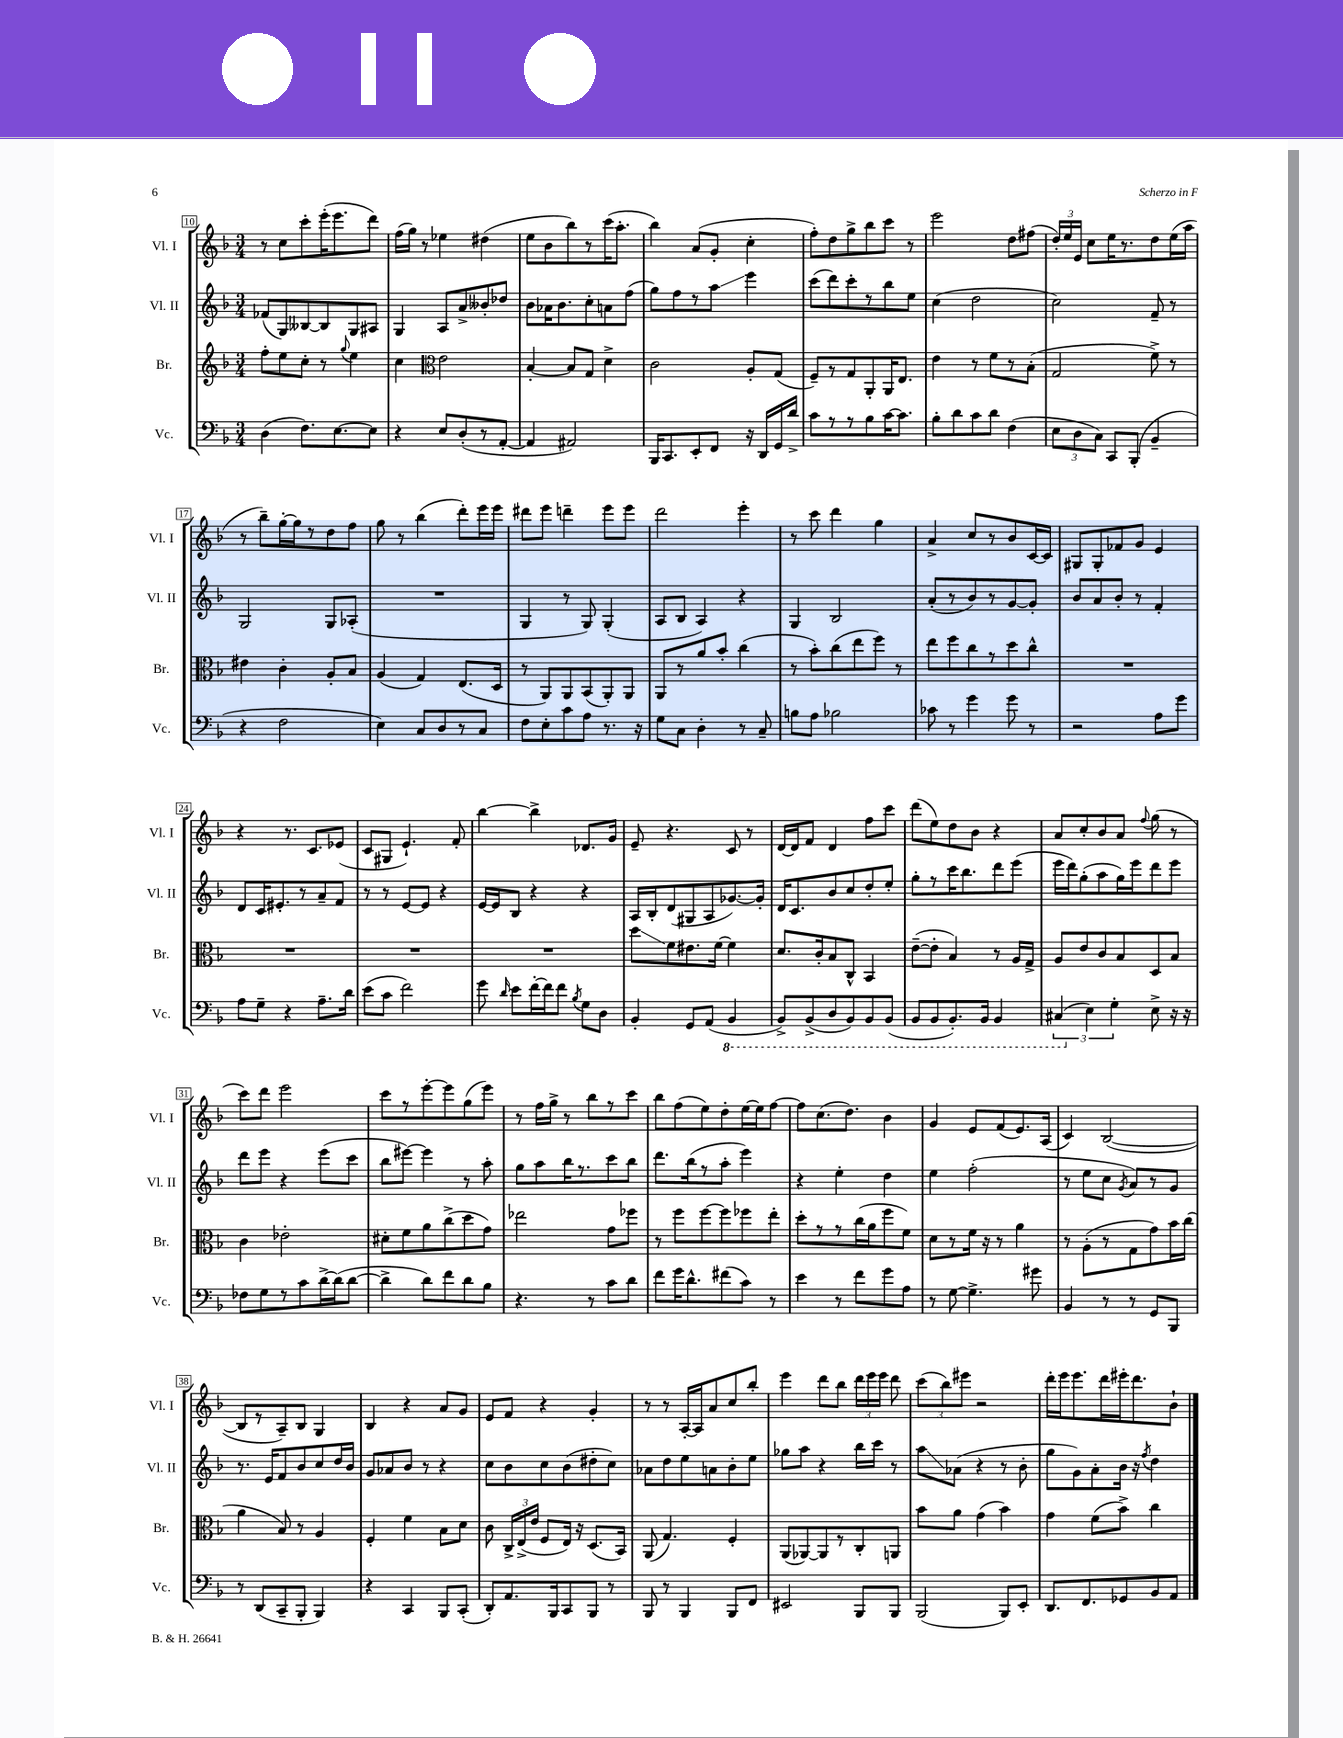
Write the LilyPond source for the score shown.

<<
\new StaffGroup <<
\new Staff = "s0" \with { instrumentName = "Vl. I" shortInstrumentName = "Vl. I" } {
    \clef treble \key f \major \numericTimeSignature \time 3/4
    \autoBeamOff r8 c''8[ c'''8-. e'''16-.( e'''8. d'''8]) |
    f''16[( g''16]) r8 ees''4 dis''4( |
    e''8[ bes'8 bes''8) r8 c'''16( a''8.]-. |
    bes''4) a'8[( g'8]-. c''4-. |
    f''8[-.) d''8 g''8-> bes''8 c'''8] r8 |
    e'''2 d''8[ fis''8]( |
    \tuplet 3/2 { d''16[-.) e''16 e'16] } c''8[ e''16 r8. d''8 e''16( a''16] |
    r8 bes''8[--) g''16~-. g''16 r8 d''8 f''8] |
    g''8 r8 bes''4( d'''8[-.) e'''16 e'''16] |
    dis'''8[ e'''8] d'''4-- e'''8[ e'''8] |
    d'''2 e'''4-. |
    r8 c'''8 d'''4 g''4 |
    a'4-> c''8[ r8 bes'8 c'16~ c'16] |
    gis8[ gis8-. fes'8 g'8] e'4 |
    r4 r8. c'8.[ ees'8]( |
    c'8[ gis8] e'4.-!) f'8-. |
    bes''4~ bes''4-> des'8.[ g'16] |
    e'8-- r4. c'8 r8 |
    d'16[~ d'16 f'8] d'4 f''8[ c'''8] |
    d'''8[( e''8) d''8 bes'8] r4 |
    a'8[ c''8-. bes'8 a'8] \appoggiatura { f''8 } g''8( r8 |
    c'''8[) d'''8] e'''2 |
    c'''8[ r8 e'''8~-. e'''8 g''8( e'''8]) |
    r8 f''16[ g''16]-> r8 bes''8[ r8 c'''8] |
    bes''8[ f''8( e''8) d''8-. e''16~ e''16 f''8]~ |
    f''8[ c''8.( d''8.]) bes'4 |
    g'4 e'8[ f'8( e'8.) a16]( |
    c'4) bes2~( |
    bes8[ r8 a8--) bes8] g4 |
    bes4 r4 a'8[ g'8] |
    e'8[ f'8] r4 g'4-. |
    r8 r8 a16[~-. a16 a'8 c''8 bes''8]-. |
    e'''4 d'''8[ bes''8] \tuplet 3/2 { d'''16[ e'''16 e'''16] } d'''8 |
    \tuplet 3/2 { c'''8[( bes''8) eis'''8] } r2 |
    d'''16[-. e'''16 e'''8. d'''16 eis'''16-. d'''8. bes'8]-! \bar "|." |
}
\new Staff = "s1" \with { instrumentName = "Vl. II" shortInstrumentName = "Vl. II" } {
    \clef treble \key f \major \numericTimeSignature \time 3/4
    \autoBeamOff fes'8[( g8) beses8~ beses8 g8 ais8] |
    g4 a8[ a'8-> beses'8-. des''8] |
    bes'8[ aes'16 bes'8. c''8-. a'8 f''8]( |
    g''8[) f''8 r8 a''8]\glissando e'''4 |
    c'''8[( d'''8) c'''8-. r8 bes''8 e''8] |
    c''4( d''2 |
    c''2) f'8-- r8 |
    g2 g8[ aes8]-.( |
    R2. |
    g4 r8 g8) g4-.( |
    a8[ bes8] a4) r4 |
    g4 bes2 |
    a'8[-.( r8 bes'8) r8 g'8~ g'8]-. |
    bes'8[ a'8 bes'8]-. r8 f'4-. |
    d'8[ c'16 eis'8.-. r8 a'8-- f'8] |
    r8 r8 e'8[~ e'8] r4 |
    e'16[~ e'16 bes8] r4 r4 |
    a16[ bes16-. d'8( gis8 a8 ges'8.~) ges'16]-. |
    d'16[ c'8. bes'8 c''8 d''8-. e''8]-. |
    g''8[-. r8 c'''16 bes''8. d'''8 e'''8]( |
    e'''16[ d'''16) g''8-.( a''8 g''16) e'''16 d'''8 e'''8] |
    d'''8[ e'''8] r4 e'''8[( c'''8] |
    bes''8[ eis'''8]~) eis'''4 r8 a''8-. |
    g''8[ a''8 bes''16 r8. c'''8 bes''8] |
    d'''8.[ bes''16( r8 a''8]-. e'''4) |
    r4 e''4-. d''4 |
    e''4 f''2-.( |
    r8 e''8[ c''8] \acciaccatura { g'8 } a'8[) r8 g'8] |
    r8. e'16[ f'8 bes'8 c''8 d''16 bes'16] |
    g'8[ aes'8 bes'8] r8 r4 |
    c''8[ bes'8 c''8 bes'8( dis''8-. c''8]) |
    aes'8[ d''8 e''8 a'8 bes'8-. e''8] |
    ges''8[ a''8] r4 bes''16[ c'''16] r8 |
    a''8[\glissando aes'8]( r4 r8 bes'8-. |
    g''8[ g'8) a'8-. bes'16] r16 \acciaccatura { f''8 } d''4 \bar "|." |
}
\new Staff = "s2" \with { instrumentName = "Br." shortInstrumentName = "Br." } {
    \clef treble \key f \major \numericTimeSignature \time 3/4
    \autoBeamOff f''8[-. e''8 c''8]-. r8 \appoggiatura { g''8 } e''4 |
    c''4 \clef alto e'2 |
    bes4~-. bes8[ g8] d'4-> |
    c'2 a8[-. g8]( |
    f8[--) r8 g8 a,8-. a,16 e8.] |
    e'4 r8 f'8[ r8 bes8]-.( |
    g2 f'8->) r8 |
    eis'4 c'4-. a8[-. bes8] |
    a4( g4) e8.[( d16] |
    r8 a,8[) a,8 bes,8( a,8-.) a,8] |
    a,8[ r8 a'8 bes'8]-. c''4( |
    r8 bes'8[-.) c''8( e''8 f''8]) r8 |
    e''8[ f''8 c''8 r8 d''8 c''8]-^ |
    R2. |
    R2. |
    R2. |
    R2. |
    d''8[\glissando f'8 eis'8. f'16]~ f'4 |
    d'8.[ c'16-. bes8 c8]-^ bes,4 |
    e'8[~--( e'8]-. bes4) r8 a16[ g16]-> |
    a8[ e'8 c'8 bes8 d8 bes8] |
    c'4 ees'2-. |
    dis'8[-. f'8 a'8 c''8->( d''8 g'8]) |
    ees''2 g'8[ fes''8] |
    r8 f''8[ f''8~ f''8 fes''8 e''8]-. |
    d''8[-. r8 r8 c''16( a'16 f''8 f'8]) |
    d'8[ r8 f'16] r16 r8 a'4 |
    r8 a8[-.( r8 g8 g'8) bes'16 c''16]( |
    a'4 bes8) r8 a4 |
    f4-. f'4 bes8[ d'8] |
    c'8 \tuplet 3/2 { c16[-> e16->( e'16] } f8[ e16]) r16 d8.[( bes,16]) |
    a,8( g4.) f4-. |
    a,8[( aes,8~) aes,8 r8 c8-. a,8] |
    bes'8[ a'8] g'4( bes'4) |
    g'4 f'8[( bes'8]->) c''4 \bar "|." |
}
\new Staff = "s3" \with { instrumentName = "Vc." shortInstrumentName = "Vc." } {
    \clef bass \key f \major \numericTimeSignature \time 3/4
    \autoBeamOff d4( f8.[) e8.~ e8] |
    r4 e8[ d8-.( r8 a,8]~-. |
    a,4 ais,2) |
    bes,,16[ c,8. e,8-. f,8] r16 d,16[ g,16 d'16]-> |
    c'8[ r8 r8 bes8 c'16~ c'8.] |
    bes8[-. d'8 c'8 d'8] f4( |
    \tuplet 3/2 { e8[ d8 c8]) } c,8[ bes,,8]-.( bes,4-- |
    r4 f2 |
    e4) c8[ d8 r8 c8] |
    f8[ e8-. c'8 a8] r8. r16 |
    g8[ c8] d4-. r8 c8-- |
    b8[ a8] bes2 |
    ces'8 r8 g'4 g'8 r8 |
    r2 a8[ g'8] |
    a8[ g8]-- r4 a8.[-- d'16] |
    e'8[( c'8] f'2) |
    g'8 \grace { d'16 } e'8[ f'16~-. f'16 f'8] \acciaccatura { bes8 } g8[ d8] |
    bes,4-. g,8[ a,8]( \ottava #-1 bes,,4 |
    bes,,8[->) bes,,8->( d,8 bes,,8) bes,,8 bes,,8]( |
    bes,,8[ bes,,8 bes,,8.-.) bes,,16] bes,,4 |
    \tuplet 3/2 { cis,4( \ottava #0 e4) g4-. } e8-> r16 r16 |
    fes8[ g8 r8 c'8 d'16~-> d'16( d'8]~ |
    d'4-> d'8[) f'8 d'8 bes8] |
    r4. r8 c'8[ d'8] |
    f'8[ g'16 d'8.-^ fis'8( c'8]) r8 |
    e'4 r8 f'8[ g'8 a8] |
    r8 g8~ g4.-> gis'8 |
    bes,4 r8 r8 g,8[ bes,,8] |
    r8 d,8[( c,8-- bes,,8]-. bes,,4) |
    r4 c,4 bes,,8[ c,8]-.( |
    d,8[-.) a,8. bes,,16 c,8 bes,,8] r8 |
    bes,,8 r8 bes,,4 bes,,8[ f,8] |
    eis,2 bes,,8[ bes,,8] |
    bes,,2( bes,,8[) e,8]-. |
    d,8.[ f,8. ges,8 bes,8 a,8] \bar "|." |
}
>>
>>
\layout { \context { \Score currentBarNumber = #10 \override BarNumber.stencil = #(make-stencil-boxer 0.1 0.3 ly:text-interface::print) } }
